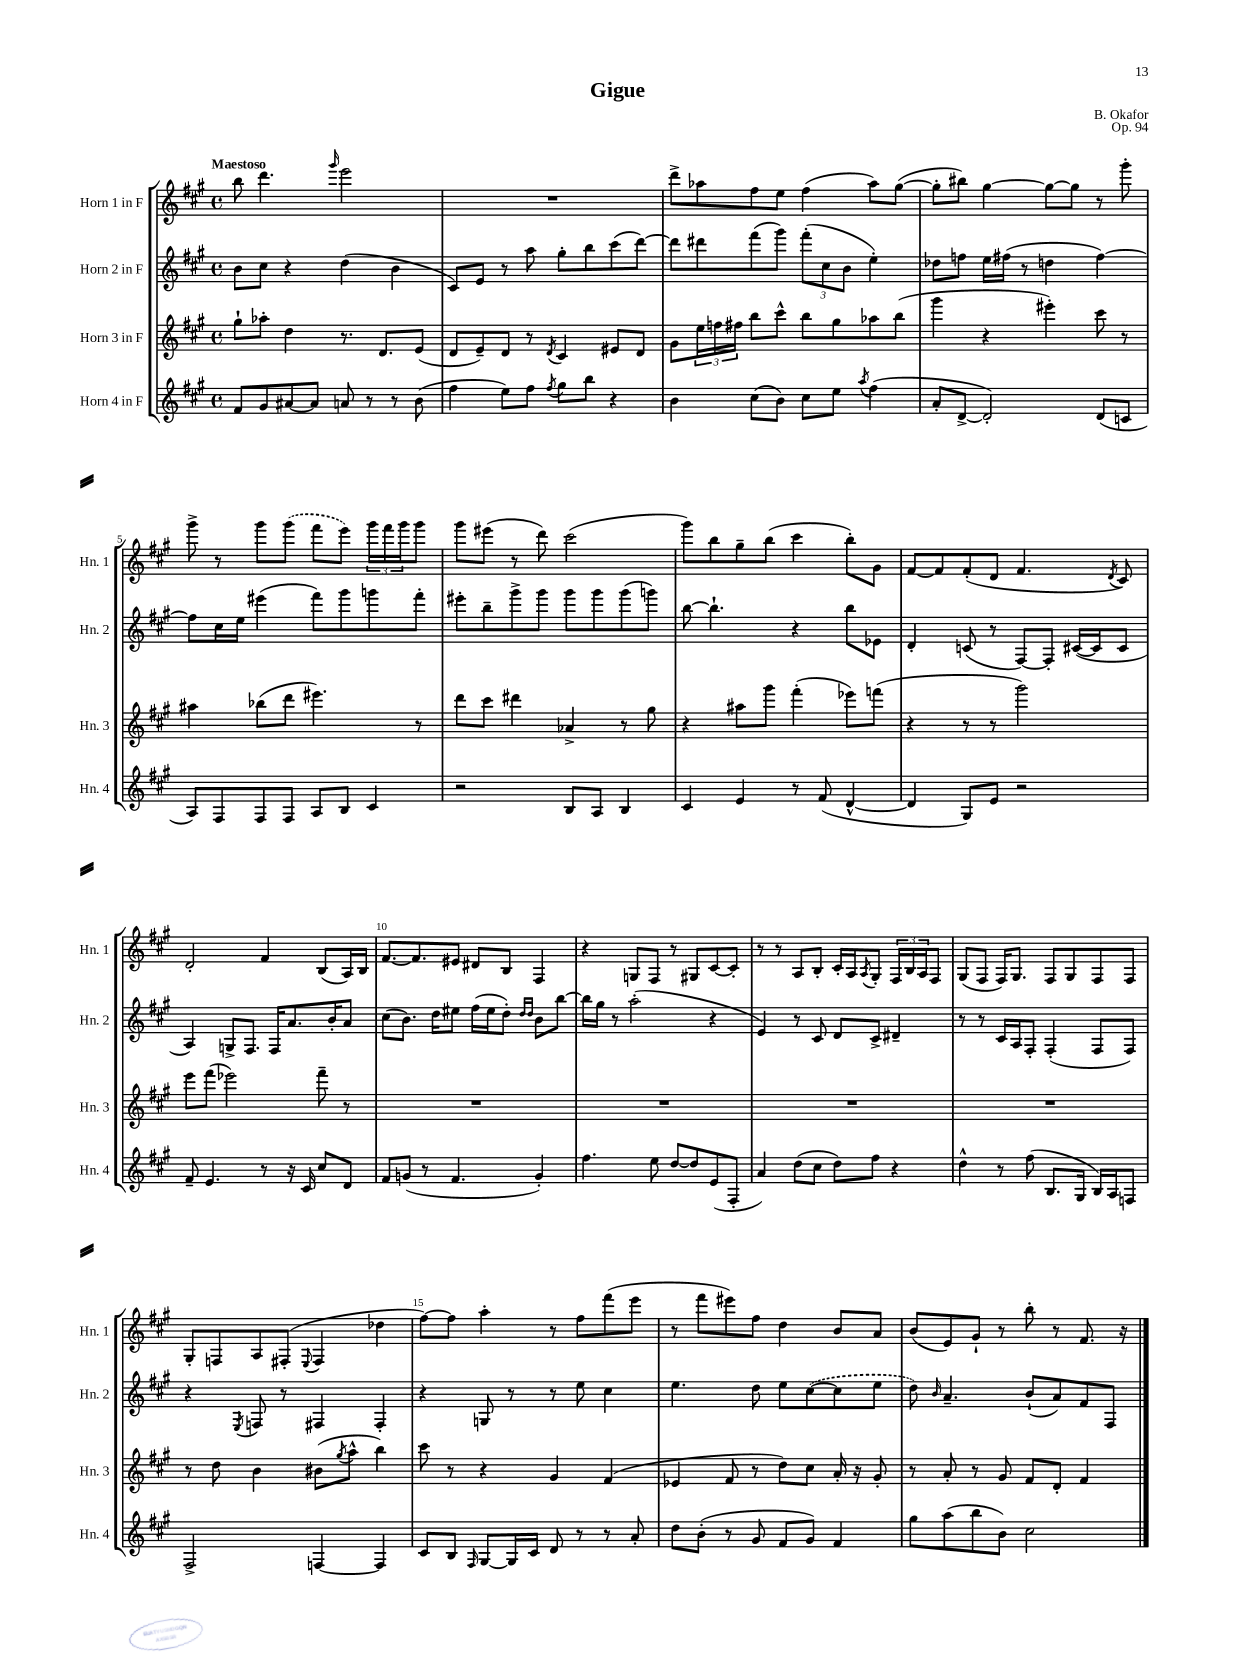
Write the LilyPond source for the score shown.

\header { title = "Gigue" composer = "B. Okafor" opus = "Op. 94" }
<<
\new StaffGroup <<
\new Staff = "s0" \with { instrumentName = "Horn 1 in F" shortInstrumentName = "Hn. 1" } {
    \clef treble \key a \major \defaultTimeSignature \time 4/4 \tempo "Maestoso"
    b''8 d'''4. \grace { gis'''16 } e'''2 |
    R1 |
    d'''8-> aes''8 fis''8 e''8 fis''4( aes''8) gis''8~( |
    gis''8-. bis''8) gis''4~ gis''8~ gis''8 r8 gis'''8-. |
    gis'''8-> r8 gis'''8 \once \slurDashed gis'''8( fis'''8 e'''8) \tuplet 3/2 { gis'''16 fis'''16 gis'''16 } gis'''8 |
    gis'''8 eis'''8( r8 d'''8) cis'''2( |
    gis'''8) b''8 gis''8-- b''8( cis'''4 b''8-.) gis'8 |
    fis'8~ fis'8 fis'8-.( d'8 fis'4. \acciaccatura { d'8 } cis'8) |
    d'2-. fis'4 b8( a16) b16 |
    fis'8.~ fis'8. eis'8 dis'8 b8 fis4 |
    r4 g8 fis8 r8 gis8 cis'8~ cis'8-. |
    r8 r8 a8 b8-. cis'16-. a16 \acciaccatura { a8 } gis8-. \tuplet 3/2 { fis16 b16 a16 } fis8 |
    gis8( fis8 fis16) gis8. fis8 gis8 fis8 fis8 |
    gis8-. f8 a8 fis8-.( \appoggiatura { e8 } fis4 des''4 |
    fis''8~) fis''8 a''4-. r8 fis''8 fis'''8( e'''8 |
    r8 fis'''8 eis'''8) fis''8 d''4 b'8 a'8 |
    b'8( e'8) gis'8-! r8 b''8-. r8 fis'8. r16 \bar "|." |
}
\new Staff = "s1" \with { instrumentName = "Horn 2 in F" shortInstrumentName = "Hn. 2" } {
    \clef treble \key a \major \defaultTimeSignature \time 4/4
    b'8 cis''8 r4 d''4( b'4 |
    cis'8) e'8 r8 a''8 gis''8-. b''8 cis'''8( d'''8~) |
    d'''8 dis'''8 fis'''8( gis'''8) \tuplet 3/2 { fis'''8-.( cis''8 b'8 } e''4-.) |
    des''8 f''8 e''16 fis''16( r8 d''4 fis''4~) |
    fis''8 cis''16 e''16 eis'''4( fis'''8) gis'''8 g'''8 fis'''8-. |
    eis'''8-. b''8-- gis'''8-> gis'''8 gis'''8 gis'''8 gis'''8( g'''8) |
    b''8~ b''4.-! r4 b''8 ees'8 |
    d'4-. c'8( r8 fis8~) fis8-. cis'16~( cis'16 cis'8 |
    a4) g8-> fis8. fis16 a'8. b'16-. a'8 |
    cis''8( b'8.) d''16 eis''8 fis''16( eis''16 d''8-.) \grace { d''16 d''16 } b'8 b''8~ |
    b''16 gis''16 r8 a''2-.( r4 |
    e'4) r8 cis'8 d'8 cis'8-> dis'4-- |
    r8 r8 cis'16 a16 fis8-. fis4-.( fis8 fis8) |
    r4 \acciaccatura { e8 } f8 r8 fis4 fis4-. |
    r4 g8 r8 r8 e''8 cis''4 |
    e''4. d''8 e''8 \once \slurDashed cis''8~( cis''8 e''8 |
    d''8) \grace { b'16 } a'4.-- b'8-!( a'8) fis'8 fis8 \bar "|." |
}
\new Staff = "s2" \with { instrumentName = "Horn 3 in F" shortInstrumentName = "Hn. 3" } {
    \clef treble \key a \major \defaultTimeSignature \time 4/4
    gis''8-! aes''8-. d''4 r8. d'8. e'8( |
    d'8 e'8--) d'8 r8 \acciaccatura { d'8 } cis'4 eis'8 d'8 |
    gis'8 \tuplet 3/2 { e''16 f''16 fis''16 } b''8 cis'''8-^ b''8 gis''8 aes''8 b''8( |
    gis'''4 r4 eis'''4-.) cis'''8 r8 |
    ais''4 bes''8( d'''8 eis'''4.) r8 |
    d'''8 cis'''8 dis'''4 aes'4-> r8 gis''8 |
    r4 ais''8 gis'''8 fis'''4-.( ees'''8) f'''8( |
    r4 r8 r8 gis'''2) |
    e'''8 fis'''8( ees'''2) fis'''8-- r8 |
    R1 |
    R1 |
    R1 |
    R1 |
    r8 d''8 b'4 bis'8( \acciaccatura { gis''8 } a''8-^ b''4) |
    cis'''8 r8 r4 gis'4 fis'4( |
    ees'4 fis'8 r8 d''8) cis''8 a'16-. r16 gis'8-. |
    r8 a'8-. r8 gis'8 fis'8 d'8-. fis'4 \bar "|." |
}
\new Staff = "s3" \with { instrumentName = "Horn 4 in F" shortInstrumentName = "Hn. 4" } {
    \clef treble \key a \major \defaultTimeSignature \time 4/4
    fis'8 gis'8 ais'8~ ais'8 a'8 r8 r8 b'8( |
    fis''4 e''8) fis''8 \acciaccatura { fis''8 } gis''8 b''8 r4 |
    b'4 cis''8( b'8) cis''8 e''8 \acciaccatura { a''8 } fis''4( |
    a'8-. d'8~-> d'2-.) d'8( c'8 |
    a8) fis8 fis8 fis8 a8 b8 cis'4 |
    r2 b8 a8 b4 |
    cis'4 e'4 r8 fis'8( d'4~-^ |
    d'4 gis8) e'8 r2 |
    fis'8-- e'4. r8 r16 cis'16 cis''8 d'8 |
    fis'8 g'8( r8 fis'4. g'4-.) |
    fis''4. e''8 d''8~ d''8 e'8( fis8-. |
    a'4) d''8( cis''8 d''8) fis''8 r4 |
    d''4-^ r8 fis''8( b8. gis16 b16) a16 f8 |
    fis2-> f4~ f4 |
    cis'8 b8 \grace { fis16 } gis8~ gis16 cis'16 d'8 r8 r8 a'8-. |
    d''8 b'8-.( r8 gis'8 fis'8 gis'8) fis'4 |
    gis''8 a''8( b''8 b'8) cis''2 \bar "|." |
}
>>
>>
\layout { \context { \Score \override BarNumber.break-visibility = ##(#f #t #t) barNumberVisibility = #(every-nth-bar-number-visible 5) } }
